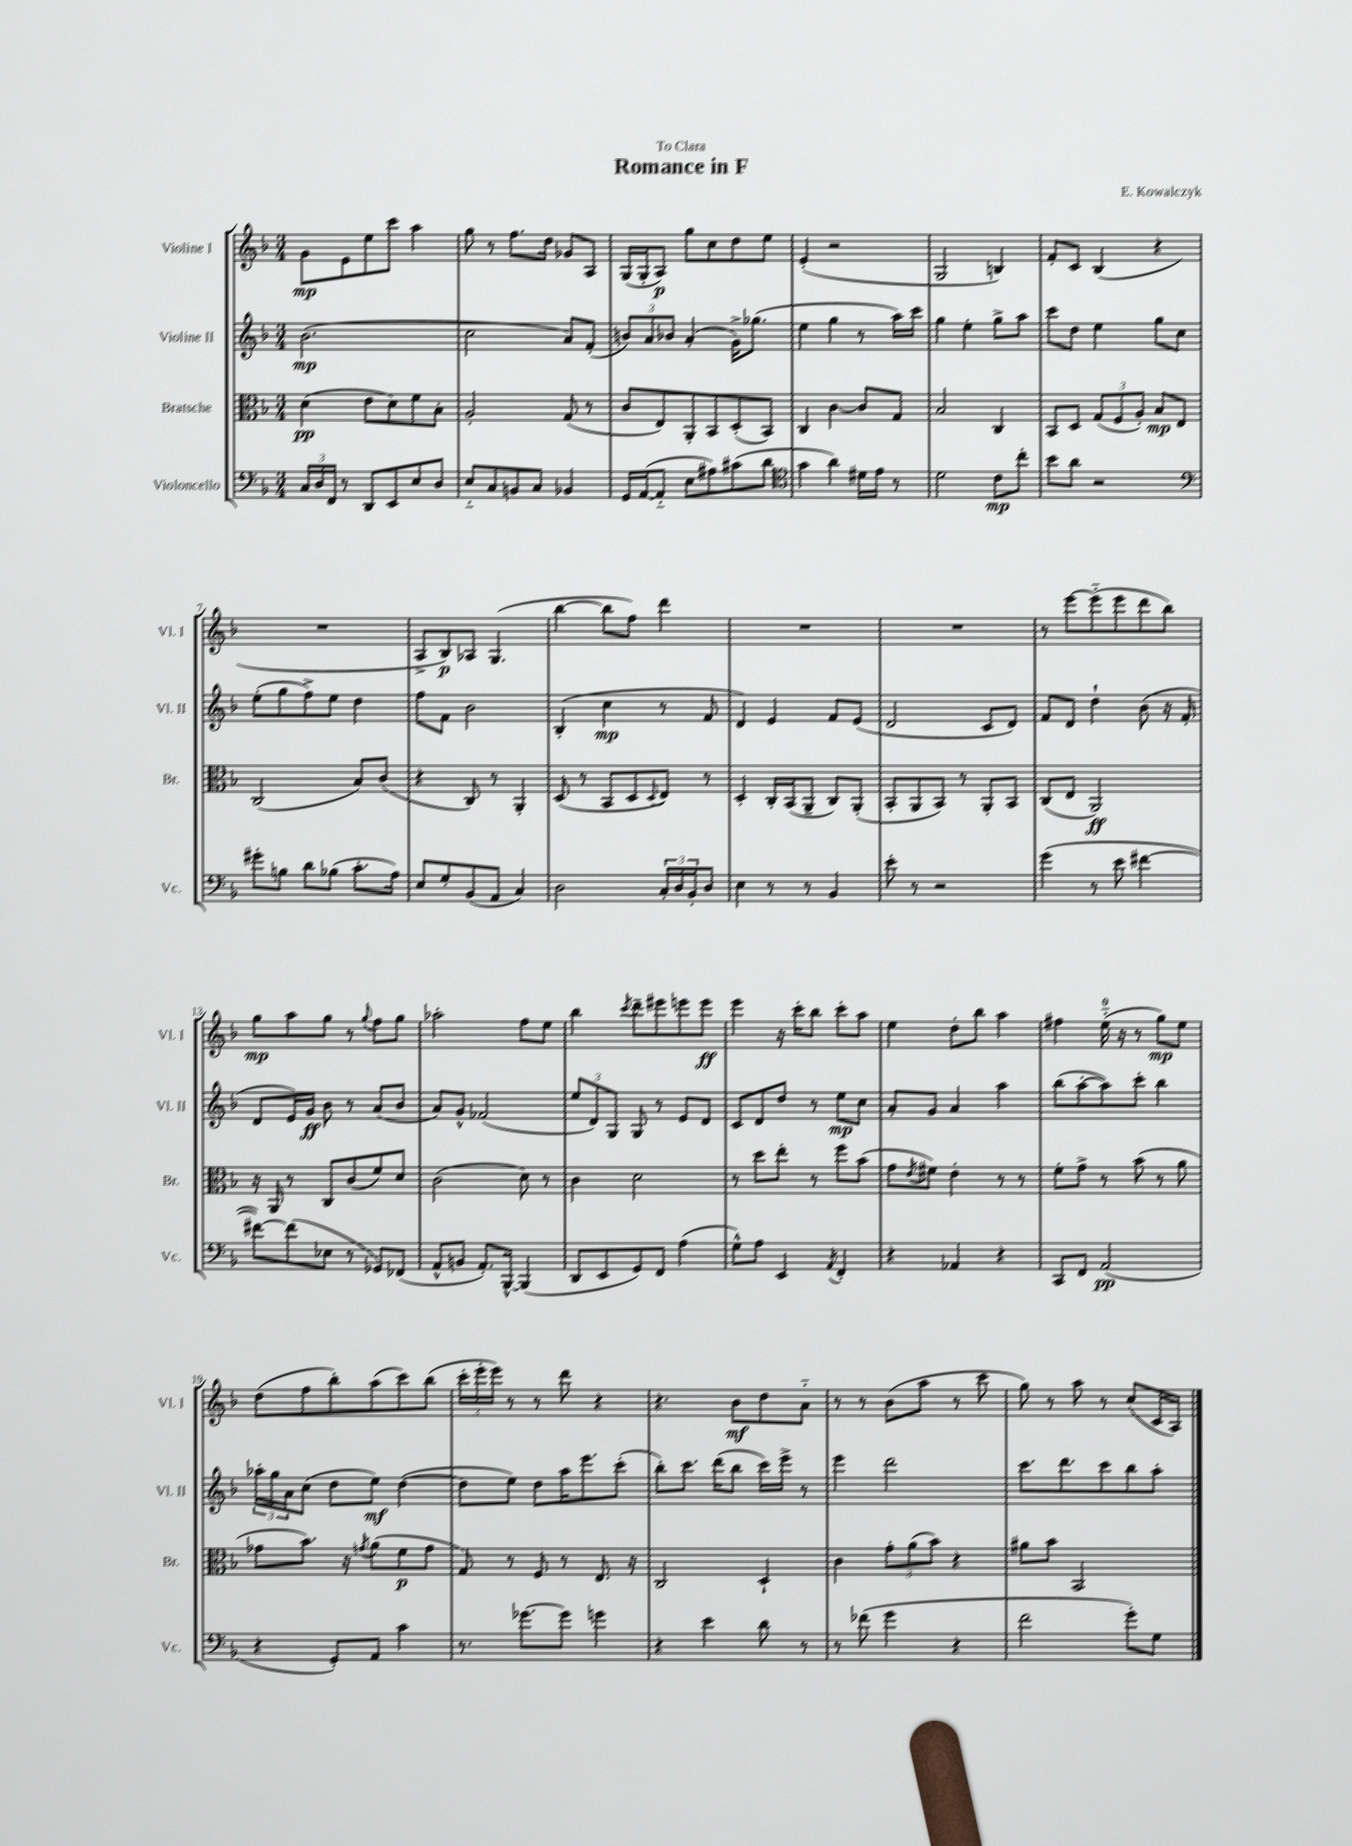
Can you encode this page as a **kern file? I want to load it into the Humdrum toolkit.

**kern	**kern	**kern	**kern
*staff4	*staff3	*staff2	*staff1
*clefF4	*clefC3	*clefG2	*clefG2
*k[b-]	*k[b-]	*k[b-]	*k[b-]
*M3/4	*M3/4	*M3/4	*M3/4
24C	(4d	(2.b-	8g
24D	.	.	.
24FF	.	.	.
8r	.	.	8e
8DD	8e	.	8ee
8EE	8d)	.	8ccc
8E	8f	.	4aa
8D	8B-'	.	.
=	=	=	=
8E'~	2A'	2cc	8gg
8C	.	.	8r
8BB	.	.	8.ff
8C	.	.	.
.	.	.	16dd
4BB-	(8G	8a)	8g-
.	8r	(8f'	8A
=	=	=	=
16GG	8c	12b)	(16G
([16AA	.	.	16G'
.	.	12a	.
8AA'~]	8E)	.	8A)
.	.	12b-	.
8E	8AA'	(4a'	8gg
8A#)	8BB-	.	8cc
(8c#	(8D'	16g^)	8dd
.	.	(8.gg-	.
8d	8BB-)	.	8ee
=	=	=	=
*clefC4	*	*	*
4g	4C	4ee	(4e'
4a)	[4c	4gg	2r
16d#	8c]	8r	.
16e	.	.	.
8r	8G	16aa)	.
.	.	16ccc	.
=	=	=	=
2d	2B-	4gg	2G
.	.	4ee'	.
8c	4C	8gg^	4B)
8cc'	.	8aa	.
=	=	=	=
8b-	8BB-	8ccc	8f'
8a	8D	8dd	8c
2r	(12G	4ee	(4B-
.	12F	.	.
.	12A')	.	.
.	8B-	8gg	4r
.	8E	8cc	.
=	=	=	=
*clefF4	*	*	*
8g#'	(2C	(8ee'	2.r
8B	.	8gg	.
8d	.	8ff^)	.
(8B-	.	8ee	.
8.c'	8B-)	4dd	.
.	(8c	.	.
16A)	.	.	.
=	=	=	=
8E	4r	8ff	8A^
8G'	.	8f	8B-)
(8BB-	8C)	2b-	8A-
8AA	8r	.	(4.G
4C)	4AA'	.	.
=	=	=	=
2D	(8D	(4B-'	[4bb-
.	8r	.	.
.	8BB-	4cc	8bb-]
.	8D	.	8ff)
.	8qqD	.	.
24C'	8E)	8r	4ddd
24D	.	.	.
24BB-'	.	.	.
8D	8r	8f	.
=	=	=	=
4E	4D'	4d)	2.r
8r	16C'	4e	.
.	(16BB-	.	.
8r	8AA~	.	.
4BB-	8C)	8f	.
.	(8AA'	(8e	.
=	=	=	=
8e'	8BB-'	2d	2.r
8r	8AA	.	.
2r	8BB-)	.	.
.	8r	.	.
.	8AA'	8c	.
.	8BB-	8d)	.
=	=	=	=
(4g	(8C	8f	8r
.	8E	8d	[8eee
8r	2AA)	4dd`	(8eee'~]
8e	.	.	8eee
[4f#	.	(8b-	8ddd
.	.	16r	8bb-)
.	.	16f'	.
=	=	=	=
8f#_)	16r	8d	8gg
.	16AA	.	.
(8f#]	8r	16e)	8aa
.	.	16g	.
8E-	8C	8b-	8gg
8r	(8c	8r	8r
.	.	.	8qqgg
8GG-)	8f)	(8a	8ff
(8FF-	8d	8b-	8gg
=	=	=	=
8AA^^	(2c	8a)	2aa-'
8BB	.	8g^^	.
8.AA')	.	(2f-	.
[16BBB-^^	.	.	.
(4BBB-]	8d)	.	8ff
.	8r	.	8ee
=	=	=	=
8DD	4c	12ee	4bb-
.	.	12d)	.
8EE	.	.	.
.	.	12G	.
.	.	.	8qccc
8GG)	2d	8G	8ddd~
8FF	.	8r	8eee#
(4A	.	8e	8eee
.	.	8d	8eee
=	=	=	=
8G^^)	8r	8c	4eee
8A	8dd	8d	.
4EE	8ee'	8dd	16r
.	.	.	16ccc'
.	8r	8r	8bb-
8qAA	.	.	.
4FF'	8ff	8ee	8ccc'
.	(8b-	8cc	8aa
=	=	=	=
4r	8g	8a'	4ee
.	8qe	.	.
.	8f#)	8g	.
4AA-	4e'	4a	8dd'
.	.	.	8bb-
4r	8r	4aa	4aa
.	8r	.	.
=	=	=	=
8CC	8f'	(8bb-	4ff#
8FF	8g^	[8aa'	.
(2AA	8r	8aa])	(16ee'~
.	.	.	16r
.	(8b-	8ccc'	8r
.	8r	4bb-	8gg)
.	8a	.	8ee
=	=	=	=
4r	8g-	24aa-'	(8dd
.	.	24gg	.
.	.	24a	.
.	8.b-)	(8cc	8ff
8GG')	.	8dd	8bb-')
.	16r	.	.
.	8qg	.	.
8AA	(8a	8ee)	(8aa
4c	8f	([4dd	8ccc)
.	8g	.	(8bb-
=	=	=	=
8.r	8G)	8dd]	24ccc'
.	.	.	24eee'
.	.	.	24eee)
.	8r	8ee)	8r
[8.g-	.	.	.
.	8F	8dd	8r
8g-]	8r	16aa	8ddd
.	.	8.eee	.
4g	8.E	.	4r
.	.	(8ccc'	.
.	16r	.	.
=	=	=	=
4r	2C	8bb-')	4.r
.	.	8.ccc	.
4e	.	.	.
.	.	(16ddd	.
.	.	8bb-	8b-
8d	4D`	16ccc)	8dd
.	.	16eee^	.
8r	.	8r	8a'~
=	=	=	=
8r	4c	4eee	8r
(8f-	.	.	8r
4g	12g'	2ddd	(8b-
.	(12a	.	.
.	.	.	8aa
.	12b-)	.	.
4r	4r	.	8r
.	.	.	8ccc
=	=	=	=
2f	8a#	8.ccc	8gg)
.	8b-	.	8r
.	.	8.ddd	.
.	2BB-	.	8aa
.	.	8ccc	8r
8g')	.	8bb-	(8cc
8G	.	8aa'	16c
.	.	.	16A)
==	==	==	==
*-	*-	*-	*-
